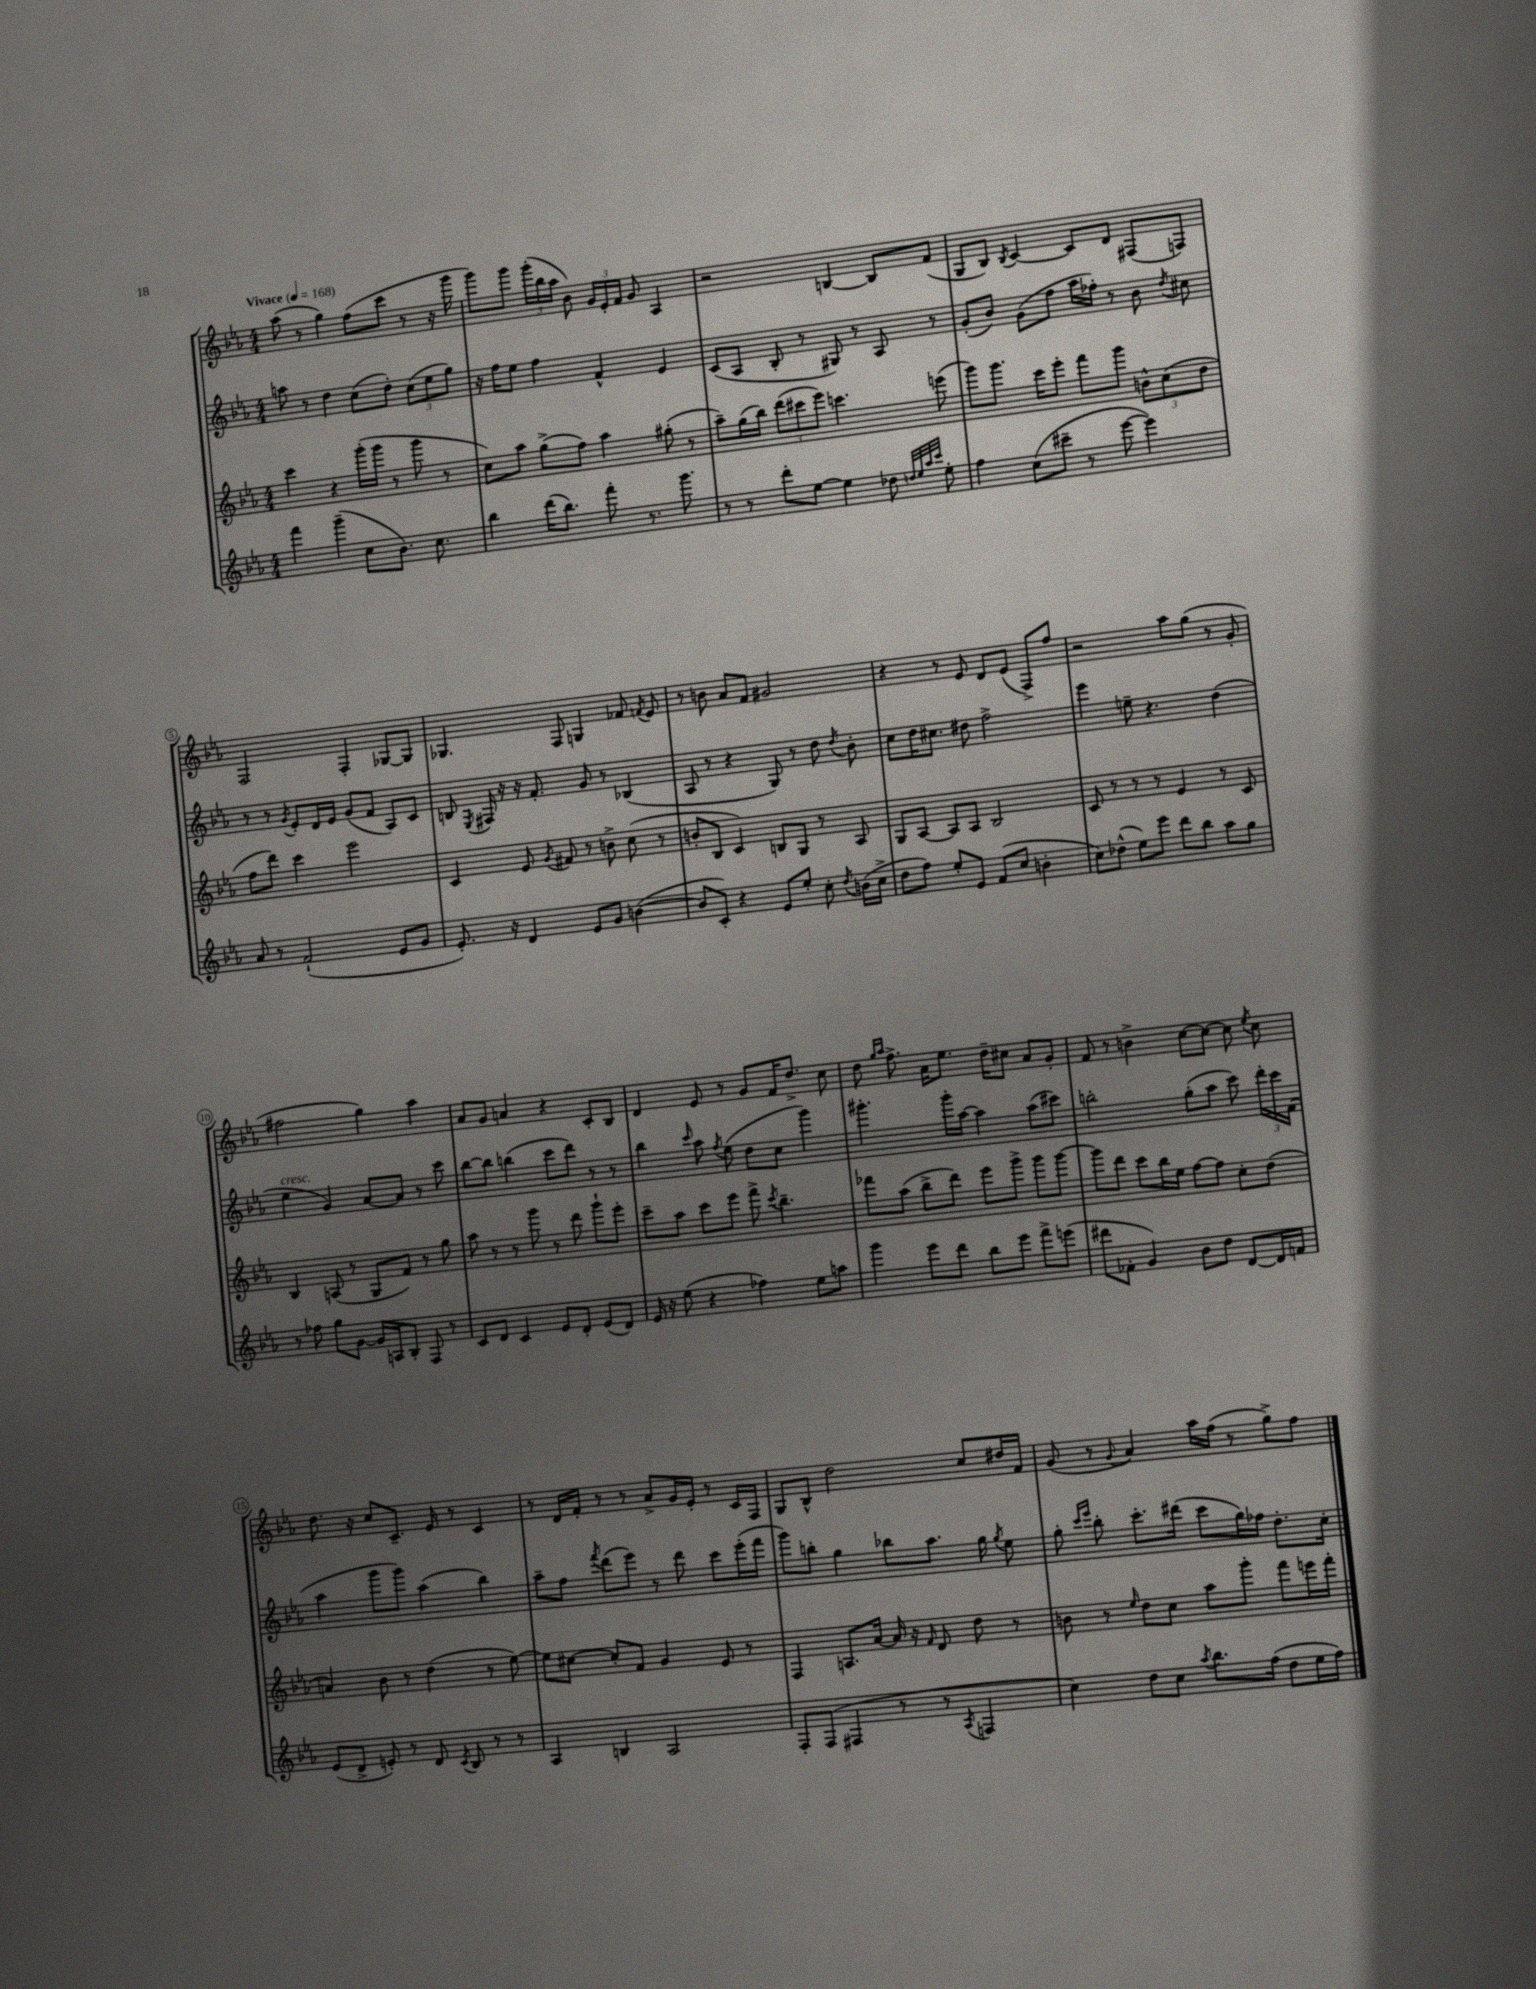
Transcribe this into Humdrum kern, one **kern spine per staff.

**kern	**kern	**kern	**kern
*staff4	*staff3	*staff2	*staff1
*clefG2	*clefG2	*clefG2	*clefG2
*k[b-e-a-]	*k[b-e-a-]	*k[b-e-a-]	*k[b-e-a-]
*M4/4	*M4/4	*M4/4	*M4/4
*MM168	*MM168	*MM168	*MM168
4fff\	4ccc\	8aa\	(8aa-\
.	.	8r	8r
(4ggg~\	4r	4dd\	4gg\)
8cc\L	(16ggg'\LL	(8cc\L	(8ff\L
.	16ggg\JJ	.	.
8.b-\J)	8r	8dd'\J)	8ccc\J
.	8ggg\	(12cc\L	8r
8.cc\	.	.	.
.	.	12ee-\	.
.	8r	.	16r
.	.	12gg\J)	.
.	.	.	16ggg\
=	=	=	=
4bb-\	8cc\L)	16r	8ggg\L)
.	.	16ff\LK	.
.	8aa-\J	8ee-\J	8ggg\J
(16ddd\LK	(8gg^\L	4ff\	(24ggg'\LL
.	.	.	24bb-\
8.bb-\J)	.	.	.
.	.	.	24aa-\JJ
.	8ff\J)	.	8b-\)
8fff'\	4aa-\	4f^^/	24g/LL
.	.	.	24e-'/
.	.	.	24f/JJ
8.r	.	.	8g/
.	(8gg#'\	4e-/	4A-/
8.ggg\	.	.	.
.	8r	.	.
=	=	=	=
8r	8aa-~\L)	(8c/L	2r
8r	(16gg\L	8A-/J	.
.	16bb-\JJ)	.	.
8ddd'\L	(12ddd\L	8B-'/	.
.	12ccc#\	.	.
[8ee-\J	.	8r	.
.	12eee-\J)	.	.
4ee-\]	4.ccc\	8G#/)	[4B/
.	.	8r	.
8dd-\	.	8A-/	8B/]L
32qqdd/LLL	.	.	.
32qqee-/	.	.	.
32qqaa-/	.	.	.
32qqccc/JJJ	.	.	.
8ee-'\	(8eee\	8r	(8f/J
=	=	=	=
4ff\	8ggg\L)	(8g'/L	8G/L
.	8.ggg\J	8b-/J)	8B-/J)
.	.	.	8qB-/
(8cc\L	.	(8g\L	[4c/
.	16ccc\LK	.	.
8ccc#~\J	8eee-'\J	8ff\J	.
8r	8fff\L	16aa-\LL	8c/]L
.	.	16ff-'\JJ)	.
[8eee-\	8ggg\J	8r	8d/J
4eee-\])	12b^^\L	8b-\	(8F#/L
.	(12cc\	.	.
.	.	8qdd/	.
.	.	8cc#\	8F/J)
.	12dd\J	.	.
=	=	=	=
8a-/	8ff\L	8r	2F/
8r	8ddd\J)	8r	.
.	.	8qg/	.
(2f`/	4ccc\	8e-'/L	.
.	.	16d/L	.
.	.	16e-/JJ	.
.	2eee-\	(8g/L	4F'/
.	.	8f/J	.
8e-/L	.	8A-/L)	[8G-/L
8g/J	.	8c/J	8G-/]J
=	=	=	=
8.e-'/)	4c/	8B/	4.G-/
.	.	8qE-/	.
.	.	16F#/	.
16r	.	16r	.
4d/	8e-/	16r	.
.	.	8.f'/	.
.	8qg/	.	.
.	8f#/	.	8F/
8e-/L	8r	8g/	4G/
8g/J	8b^\	8r	.
([4b\	(8cc\	(4B-/	8f-/
.	.	.	8qf/
.	8r	.	8e-/
=	=	=	=
8b/]L	8b'/L	8A-/	8r
8c'/J)	8B-/J	8r	8b\
4r	4c/)	4r	8a-/L
.	.	.	8f/J
8e-/L	8B/L	8G/)	2g#/
8ee-'/J	8G/J	8r	.
8cc'\	8r	8dd\	.
8qdd/	.	8qdd/	.
(16b\LL	8A-/	8b-'\	.
16cc^\JJ	.	.	.
=	=	=	=
8dd\L	8G/L	8cc\L	4r
8ff\J)	[8A-/J	16dd\K	.
.	.	8.cc#\J	.
8ee-'/L	8A-/]L	.	8r
8e-/J	8A-/J	8dd#\	8e-/
(8f/L	2B-/	2ff^\	8d/L
8cc/J	.	.	(8e-/J
4b'\	.	.	8F^/L)
.	.	.	8ff/J
=	=	=	=
8cc\L)	8c/	4eee-\	2r
(8dd-^^\J	8r	.	.
8ee-\L)	8r	8ee~\	.
8eee-\J	8r	4.r	.
8ddd\L	4e-/	.	8aa-\L
8bb-\J	.	.	(8gg\J
8aa-\L	8r	(4dd\	8r
8gg\J	8c/	.	8g'/
=	=	=	=
8r	4B-/	4ee-\	2ff#\
8ff-\	.	.	.
8gg\L	(8A/	4g/)	.
[8g\J	8r	.	.
16g/]LL	8G/L	[8a-/L	4gg\)
16A/J	.	.	.
8B-'/J	8f/J)	8a-/]J	.
8F/	8r	8r	4aa-\
8r	8gg\	8ccc\	.
=	=	=	=
8c/L	8aa-\	[8bb-\L	8a-/L
8d/J	8r	8bb-\]J	8g/J
4c/	8r	(4bb\	4a/
.	8ggg\	.	.
8e-/L	8r	8ccc\L	4r
8d'/J	8ddd\	8ddd\J)	.
(8e-/L	8ggg`\L	8r	8c'/L
8d/J)	8eee-'\J	8r	8B-/J
=	=	=	=
16e-/	8ccc~\L	4bb-\	4d/
16r	.	.	.
(8ee-\	8aa-\J	.	.
.	.	16qqccc/	.
4r	8ccc\L	8aa-\	8e-/
.	.	8qff/	.
.	8eee-\J	(8ee-\	8r
4ff-\)	8fff^\	8dd\L	8g/L
.	8qccc/	.	.
.	4.bb-~\	8cc\J	16f/K
.	.	.	8.dd^/J
8ee-\L	.	4ggg\)	.
8aa\J	.	.	8cc\
=	=	=	=
4ggg\	8fff-\L	4.ggg#'\	8dd\
.	.	.	16qqgg/LL
.	.	.	16qqaa-/JJ
.	(8aa-\J	.	8.ff^\
8eee-\L	8bb-^\L	.	.
.	.	.	16a-\LK
8ddd\J	8ddd\J)	16ggg#'\LL	8.ee-\J
.	.	[16aa-\JJ	.
8bb-\L	8eee-\L	4aa-\]	.
.	.	.	16dd~\LK
8eee-\J	8ggg^\J	.	8cc#\J
8fff^\L	8ggg\L	(8aa-\L	8a-/L
(8eee\J	[8ggg\J	8ccc#\J)	8g'/J
=	=	=	=
8ddd#\L	8ggg\]L	2bb'\	8f/
8f-'\J	8ddd\J	.	8r
4g/)	8ccc\L	.	4b^\
.	16bb-\L	.	.
.	16ee-\JJ	.	.
8b-\L	[8ff\L	(8gg'\L	[8cc\L
8dd\J	8ff\]J	8aa-\J	8cc\_J
[8d/L	8cc'\L	8ccc\)	8cc\]
.	.	.	8qee-/
16d/]L	(8dd\J	24ddd'\LL	8cc\
.	.	24ccc\	.
16f/JJ	.	.	.
.	.	(24f\JJ	.
=	=	=	=
(8e-/L	4a/)	4aa-\	8.dd\
8d^/J	.	.	.
.	.	.	16r
8e'/)	8b-\	8ggg\L	8cc/L
8r	8r	8ggg\J)	8.c~/J
8d/	(4dd\	(4aa-\	.
.	.	.	16e-/
8qc/	.	.	.
8B-/	.	.	8r
8r	8r	4bb-\)	4c/
8r	[8ee-\)	.	.
=	=	=	=
4A-/	8ee-\]L	8aa-~\L	8r
.	[8cc#\J	8ff\J	16d/LL
.	.	.	16f'/JJ
.	.	8qfff/	.
4B/	8cc#'/]L	(8ddd\L	8r
.	8f/J	8eee-\J)	8r
2A-/	4g/	8r	8a-^/L
.	.	8ddd\	16g/L
.	.	.	16e-'/JJ
.	8e-/	8ccc\L	8r
.	8r	(16eee-'\L	16c/LL
.	.	16fff\JJ	16F/JJ
=	=	=	=
8F'/L	4F/	8ggg\L)	8G/L
(8F/J	.	8bb'\J	8B-^^/J
4F#/	8.A/L	4gg\	2dd\
.	[16a-/Jk	.	.
8r	16a-/]	8bb-\L	.
.	16r	.	.
.	16qqf/	.	.
8r	8d/	8.aa-\J	.
8qA-/	.	.	.
4F/	8dd\	.	8cc/L
.	.	16gg\	.
.	.	8qgg/	.
.	8r	8ee-\	16dd#/L
.	.	.	16f/JJ
=	=	=	=
4cc\)	8b\	8gg'\	(8g/
.	.	16qqccc/LL	.
.	.	16qqeee-/JJ	.
.	8r	8bb-'\	8r
.	16qqee-/	.	8qqg/
8dd\L	8dd\L	8.ccc'\L	4a-/)
8cc\J	8cc\J	.	.
.	.	(16ddd#\Jk	.
8qaa-/	.	.	.
8.bb-\L	8aa-\L	8ccc\L	16aa-\LL
.	.	.	(16ff\JJ
.	8ggg'\J	16gg\L)	8r
(16ff\Jk	.	16ff-\JJ	.
8dd\L	8fff\L	8.dd'\L	8gg^\L)
16ee-\L	16eee\L	.	8ff\J
16ff\JJ)	16fff'\JJ	16cc'\Jk	.
==	==	==	==
*-	*-	*-	*-
